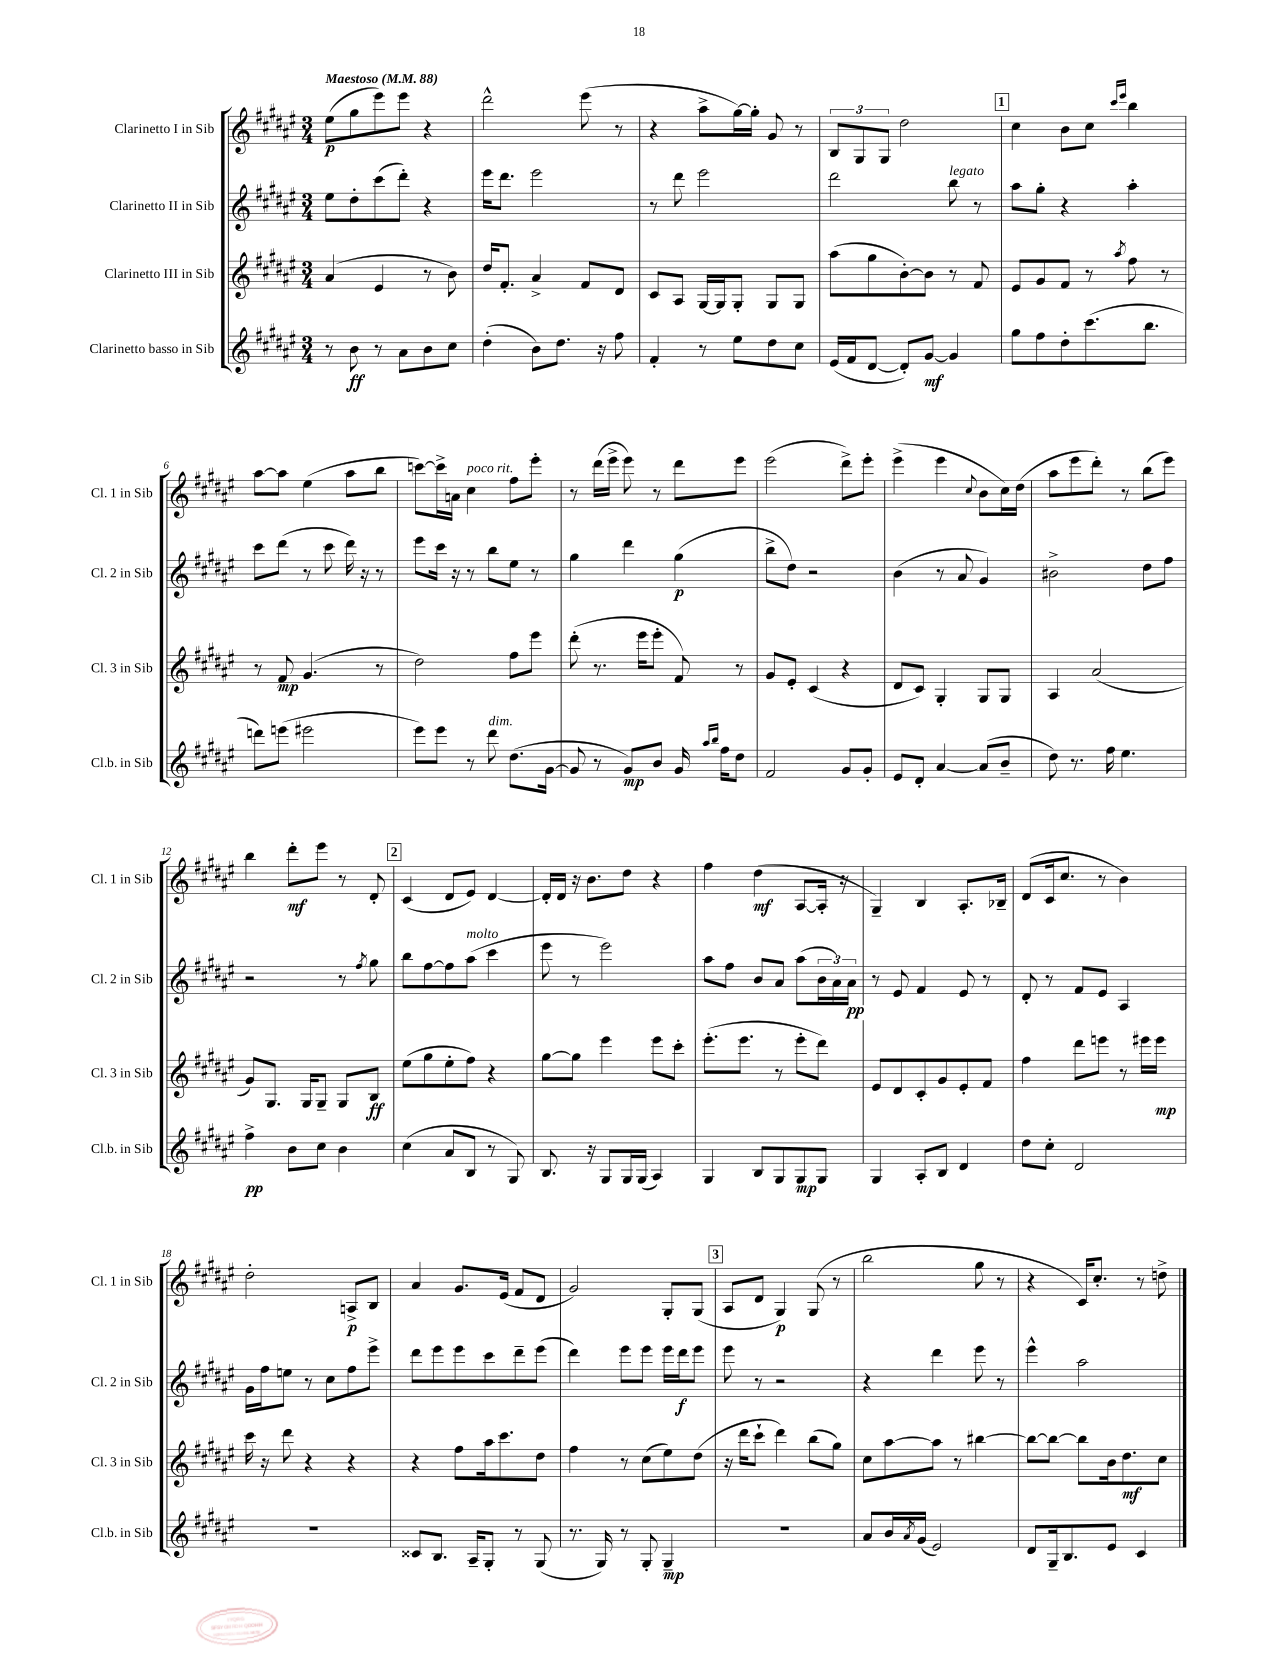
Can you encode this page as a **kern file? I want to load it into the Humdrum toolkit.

**kern	**dynam	**kern	**dynam	**kern	**dynam	**kern	**dynam
*part4	*part4	*part3	*part3	*part2	*part2	*part1	*part1
*staff4	*staff4	*staff3	*staff3	*staff2	*staff2	*staff1	*staff1
*I"Clarinetto basso in Sib	*	*I"Clarinetto III in Sib	*	*I"Clarinetto II in Sib	*	*I"Clarinetto I in Sib	*
*I'Cl.b. in Sib	*	*I'Cl. 3 in Sib	*	*I'Cl. 2 in Sib	*	*I'Cl. 1 in Sib	*
*clefG2	*	*clefG2	*	*clefG2	*	*clefG2	*
*k[f#c#g#d#a#e#]	*	*k[f#c#g#d#a#e#]	*	*k[f#c#g#d#a#e#]	*	*k[f#c#g#d#a#e#]	*
*M3/4	*	*M3/4	*	*M3/4	*	*M3/4	*
*MM88	*	*MM88	*	*MM88	*	*MM88	*
=1	=1	=1	=1	=1	=1	=1	=1
!	!	!	!	!	!	!LO:TX:a:B:t=Maestoso	!
8r	.	(4a#/	.	8ee#\L	.	(8ee#\L	p
8b\	ff	.	.	8dd#'\	.	8gg#\	.
8r	.	4e#/	.	(8ccc#\	.	8eee#\)	.
8a#\L	.	.	.	8ddd#'\J)	.	8eee#\J	.
8b\	.	8r	.	4r	.	4r	.
8cc#\J	.	8b\)	.	.	.	.	.
=2	=2	=2	=2	=2	=2	=2	=2
(4dd#'\	.	16dd#/KL	.	16eee#\KL	.	2ddd#^^\	.
.	.	8.f#'/J	.	8.ddd#\J	.	.	.
8b\L)	.	4a#^/	.	2eee#\	.	.	.
8.dd#\J	.	.	.	.	.	.	.
.	.	8f#/L	.	.	.	(8eee#\	.
16r	.	.	.	.	.	.	.
8ff#\	.	8d#/J	.	.	.	8r	.
=3	=3	=3	=3	=3	=3	=3	=3
4f#'/	.	8c#/L	.	8r	.	4r	.
.	.	8A#/J	.	8ddd#\	.	.	.
8r	.	[16G#/LL	.	2eee#\	.	8aa#^\L	.
.	.	16G#/J]	.	.	.	.	.
8ee#\L	.	8G#'/J	.	.	.	[16gg#\L)	.
.	.	.	.	.	.	16gg#'\JJ]	.
8dd#\	.	8G#/L	.	.	.	8g#/	.
8cc#\J	.	8G#/J	.	.	.	8r	.
=4	=4	=4	=4	=4	=4	=4	=4
(16e#/LL	.	(8aa#\L	.	2ddd#\	.	12B/L	.
16f#/J	.	.	.	.	.	.	.
.	.	.	.	.	.	12G#/	.
[8d#/J	.	8gg#\	.	.	.	.	.
.	.	.	.	.	.	12G#/J	.
8d#'/L])	.	[8b'\)	.	.	.	2dd#\	.
[8g#/J	mf	8b\J]	.	.	.	.	.
!	!	!	!	!LO:TX:a:i:t=legato	!	!	!
4g#/]	.	8r	.	8bb\	.	.	.
.	.	8f#/	.	8r	.	.	.
!!LO:REH:place=s1:t=1
=5	=5	=5	=5	=5	=5	=5	=5
8gg#\L	.	8e#/L	.	8aa#\L	.	4cc#\	.
8ff#\	.	8g#/	.	8gg#'\J	.	.	.
8dd#'\	.	8f#/J	.	4r	.	8b\L	.
(8.ccc#\	.	8r	.	.	.	8cc#\J	.
.	.	.	.	.	.	16qqccc#/LL	.
.	.	8qaa#/	.	.	.	16qqeee#/JJ	.
.	.	8ff#\	.	4aa#'\	.	4bb\	.
8.bb\J	.	.	.	.	.	.	.
.	.	8r	.	.	.	.	.
!!LO:LB:g=z
=6	=6	=6	=6	=6	=6	=6	=6
8dddn\L)	.	8r	.	8ccc#\L	.	[8aa#\L	.
(8eeen\J	.	8f#/	mp	(8ddd#\J	.	8aa#\J]	.
2eee#X\	.	(4.g#/	.	8r	.	(4ee#\	.
.	.	.	.	8ccc#\	.	.	.
.	.	.	.	16ddd#\)	.	8aa#\L	.
.	.	.	.	16r	.	.	.
.	.	8r	.	8r	.	8bb\J	.
=7	=7	=7	=7	=7	=7	=7	=7
8eee#\L)	.	2dd#\)	.	8eee#\L	.	[8cccn\L)	.
8eee#\J	.	.	.	16ccc#\Jk	.	16ccc^\L]	.
.	.	.	.	16r	.	16an\JJ	.
!	!	!	!	!	!	!LO:TX:a:i:t=poco rit.	!
8r	.	.	.	8r	.	4cc#\	.
!LO:TX:a:i:t=dim.	!	!	!	!	!	!	!
8ddd#\	.	.	.	8bb\L	.	.	.
(8.dd#\L	.	8ff#\L	.	8ee#\J	.	8ff#\L	.
.	.	8eee#\J	.	8r	.	8eee#'\J	.
[16g#\Jk	.	.	.	.	.	.	.
=8	=8	=8	=8	=8	=8	=8	=8
8g#/]	.	(8ddd#'\	.	4gg#\	.	8r	.
8r	.	8.r	.	.	.	(16ddd#\LL	.
.	.	.	.	.	.	16eee#^\JJ	.
8g#/L)	mp	.	.	4ddd#\	.	8eee#\)	.
.	.	16eee#\KL	.	.	.	.	.
8b/J	.	8eee#'\J	.	.	.	8r	.
16g#/	.	8f#/)	.	(4gg#\	p	8ddd#\L	.
16qqaa#/LL	.	.	.	.	.	.	.
16qqbb/JJ	.	.	.	.	.	.	.
16ff#\KL	.	.	.	.	.	.	.
8dd#\J	.	8r	.	.	.	8eee#\J	.
=9	=9	=9	=9	=9	=9	=9	=9
2f#/	.	8g#/L	.	8bb^\L	.	(2eee#\	.
.	.	8e#'/J	.	8dd#\J)	.	.	.
.	.	(4c#/	.	2r	.	.	.
8g#/L	.	4r	.	.	.	8ddd#^\L)	.
8g#'/J	.	.	.	.	.	8eee#'\J	.
=10	=10	=10	=10	=10	=10	=10	=10
8e#/L	.	8d#/L	.	(4b\	.	(4eee#^\	.
8d#'/J	.	8c#/J)	.	.	.	.	.
[4a#/	.	4G#'/	.	8r	.	4eee#\	.
.	.	.	.	8a#/	.	.	.
.	.	.	.	.	.	8qqcc#/	.
(8a#/L]	.	8G#/L	.	4g#/)	.	8b\L	.
8b~/J	.	8G#/J	.	.	.	16cc#\L)	.
.	.	.	.	.	.	(16dd#\JJ	.
=11	=11	=11	=11	=11	=11	=11	=11
8dd#\)	.	4A#/	.	2b#X^\	.	8aa#\L	.
8.r	.	.	.	.	.	8eee#\	.
.	.	(2a#/	.	.	.	8ddd#'\J)	.
16ff#\	.	.	.	.	.	.	.
4.ee#\	.	.	.	.	.	8r	.
.	.	.	.	8dd#\L	.	(8bb\L	.
.	.	.	.	8ff#\J	.	8eee#\J)	.
!!LO:LB:g=z
=12	=12	=12	=12	=12	=12	=12	=12
4ff#^\	pp	8g#/L)	.	2r	.	4bb\	.
.	.	8.G#/J	.	.	.	.	.
8b\L	.	.	.	.	.	8ddd#'\L	mf
.	.	16G#/KL	.	.	.	.	.
8cc#\J	.	8G#~/J	.	.	.	8eee#\J	.
4b\	.	8G#/L	.	8r	.	8r	.
.	.	.	.	8qff#/	.	.	.
.	.	8B/J	ff	8gg#\	.	8d#'/	.
!!LO:REH:place=s1:t=2
=13	=13	=13	=13	=13	=13	=13	=13
(4cc#\	.	(8ee#\L	.	8bb\L	.	(4c#/	.
.	.	8gg#\	.	[8ff#\	.	.	.
8a#/L	.	8ee#'\	.	8ff#\]	.	8d#/L	.
!	!	!	!	!LO:TX:a:i:t=molto	!	!	!
8B/J	.	8ff#\J)	.	(8aa#\J	.	8e#/J)	.
8r	.	4r	.	4ccc#\	.	[4d#/	.
8G#/)	.	.	.	.	.	.	.
=14	=14	=14	=14	=14	=14	=14	=14
8.B/	.	[8gg#\L	.	8eee#\	.	16d#'/LL]	.
.	.	.	.	.	.	16d#/JJ	.
.	.	8gg#\J]	.	8r	.	16r	.
16r	.	.	.	.	.	8.b\L	.
8G#/L	.	4eee#\	.	2eee#\)	.	.	.
16G#/L	.	.	.	.	.	8dd#\J	.
(16G#/JJ	.	.	.	.	.	.	.
4A#/)	.	8eee#\L	.	.	.	4r	.
.	.	8ccc#'\J	.	.	.	.	.
=15	=15	=15	=15	=15	=15	=15	=15
4G#/	.	(8.eee#'\L	.	8aa#\L	.	4ff#\	.
.	.	.	.	8ff#\J	.	.	.
.	.	8.eee#\J	.	.	.	.	.
8B/L	.	.	.	8b/L	.	(4dd#\	mf
8G#/	.	8r	.	8a#/J	.	.	.
8G#/	mp	8eee#'\L	.	(8aa#\L	.	[8A#/L	.
8G#/J	.	8ddd#\J)	.	24b\L	.	16A#'/Jk]	.
.	.	.	.	24a#\)	.	.	.
.	.	.	.	.	.	16r	.
.	.	.	.	24a#\JJ	pp	.	.
=16	=16	=16	=16	=16	=16	=16	=16
4G#/	.	8e#/L	.	8r	.	4G#~/)	.
.	.	8d#/	.	8e#/	.	.	.
8A#'/L	.	8c#'/	.	4f#/	.	4B/	.
8B/J	.	8g#/	.	.	.	.	.
4d#/	.	8e#'/	.	8e#/	.	8.A#'/L	.
.	.	8f#/J	.	8r	.	.	.
.	.	.	.	.	.	16B-X~/Jk	.
=17	=17	=17	=17	=17	=17	=17	=17
8dd#\L	.	4ff#\	.	8d#'/	.	(8d#/L	.
8cc#'\J	.	.	.	8r	.	16c#/k	.
.	.	.	.	.	.	8.cc#/J	.
2d#/	.	8ddd#\L	.	8f#/L	.	.	.
.	.	8eeen\J	.	8e#/J	.	8r	.
.	.	8r	.	4A#/	.	4b\)	.
.	.	16eee#X\LL	.	.	.	.	.
.	.	16eee#\JJ	mp	.	.	.	.
!!LO:LB:g=z
=18	=18	=18	=18	=18	=18	=18	=18
2.r	.	16ccc#\	.	16g#\LL	.	2dd#'\	.
.	.	16r	.	16ff#\J	.	.	.
.	.	8ddd#\	.	8een\J	.	.	.
.	.	4r	.	8r	.	.	.
.	.	.	.	8cc#\L	.	.	.
.	.	4r	.	8ff#\	.	8An^/L	p
.	.	.	.	8eee#^\J	.	8B/J	.
=19	=19	=19	=19	=19	=19	=19	=19
8c##X/L	.	4r	.	8ddd#\L	.	4a#/	.
8.B/J	.	.	.	8eee#\	.	.	.
.	.	8ff#\L	.	8eee#\	.	8.g#/L	.
16A#~/KL	.	.	.	.	.	.	.
8G#'/J	.	16aa#\k	.	8ccc#\	.	.	.
.	.	8.ccc#\	.	.	.	(16e#/Jk	.
8r	.	.	.	8ddd#~\	.	8f#/L	.
(8G#/	.	8dd#\J	.	(8eee#\J	.	8d#/J	.
=20	=20	=20	=20	=20	=20	=20	=20
8.r	.	4ff#\	.	4ddd#\)	.	2g#/)	.
16G#/)	.	.	.	.	.	.	.
8r	.	8r	.	8eee#\L	.	.	.
8G#'/	.	(8cc#\L	.	8eee#\J	.	.	.
4G#~/	mp	8ee#\)	.	16eee#\LL	.	8G#'/L	.
.	.	.	.	16ddd#\J	f	.	.
.	.	(8dd#\J	.	8eee#\J	.	(8G#/J	.
!!LO:REH:place=s1:t=3
=21	=21	=21	=21	=21	=21	=21	=21
2.r	.	16r	.	8eee#\	.	8A#/L	.
.	.	16ddd#\KL	.	.	.	.	.
.	.	8ccc#`\J	.	8r	.	8d#/J	.
.	.	4ddd#\)	.	2r	.	4G#/)	p
.	.	(8bb\L	.	.	.	(8G#/	.
.	.	8gg#\J)	.	.	.	8r	.
=22	=22	=22	=22	=22	=22	=22	=22
8a#/L	.	8cc#\L	.	4r	.	2bb\	.
16b/L	.	[8aa#\	.	.	.	.	.
8qa#/	.	.	.	.	.	.	.
(16g#/JJ	.	.	.	.	.	.	.
2e#/)	.	8aa#\J]	.	4ddd#\	.	.	.
.	.	8r	.	.	.	.	.
.	.	[4bb#X\	.	8eee#\	.	8gg#\	.
.	.	.	.	8r	.	8r	.
=23	=23	=23	=23	=23	=23	=23	=23
8d#/L	.	8bb#\L_	.	4eee#^^\	.	4r	.
16G#~/k	.	8bb#\J_	.	.	.	.	.
8.B/	.	.	.	.	.	.	.
.	.	8bb#\L]	.	2aa#\	.	16c#/KL)	.
.	.	.	.	.	.	8.cc#'/J	.
8e#/J	.	16b\k	.	.	.	.	.
.	.	8.dd#\	mf	.	.	.	.
4c#/	.	.	.	.	.	8r	.
.	.	8cc#\J	.	.	.	8ddn^\	.
==	==	==	==	==	==	==	==
*-	*-	*-	*-	*-	*-	*-	*-
